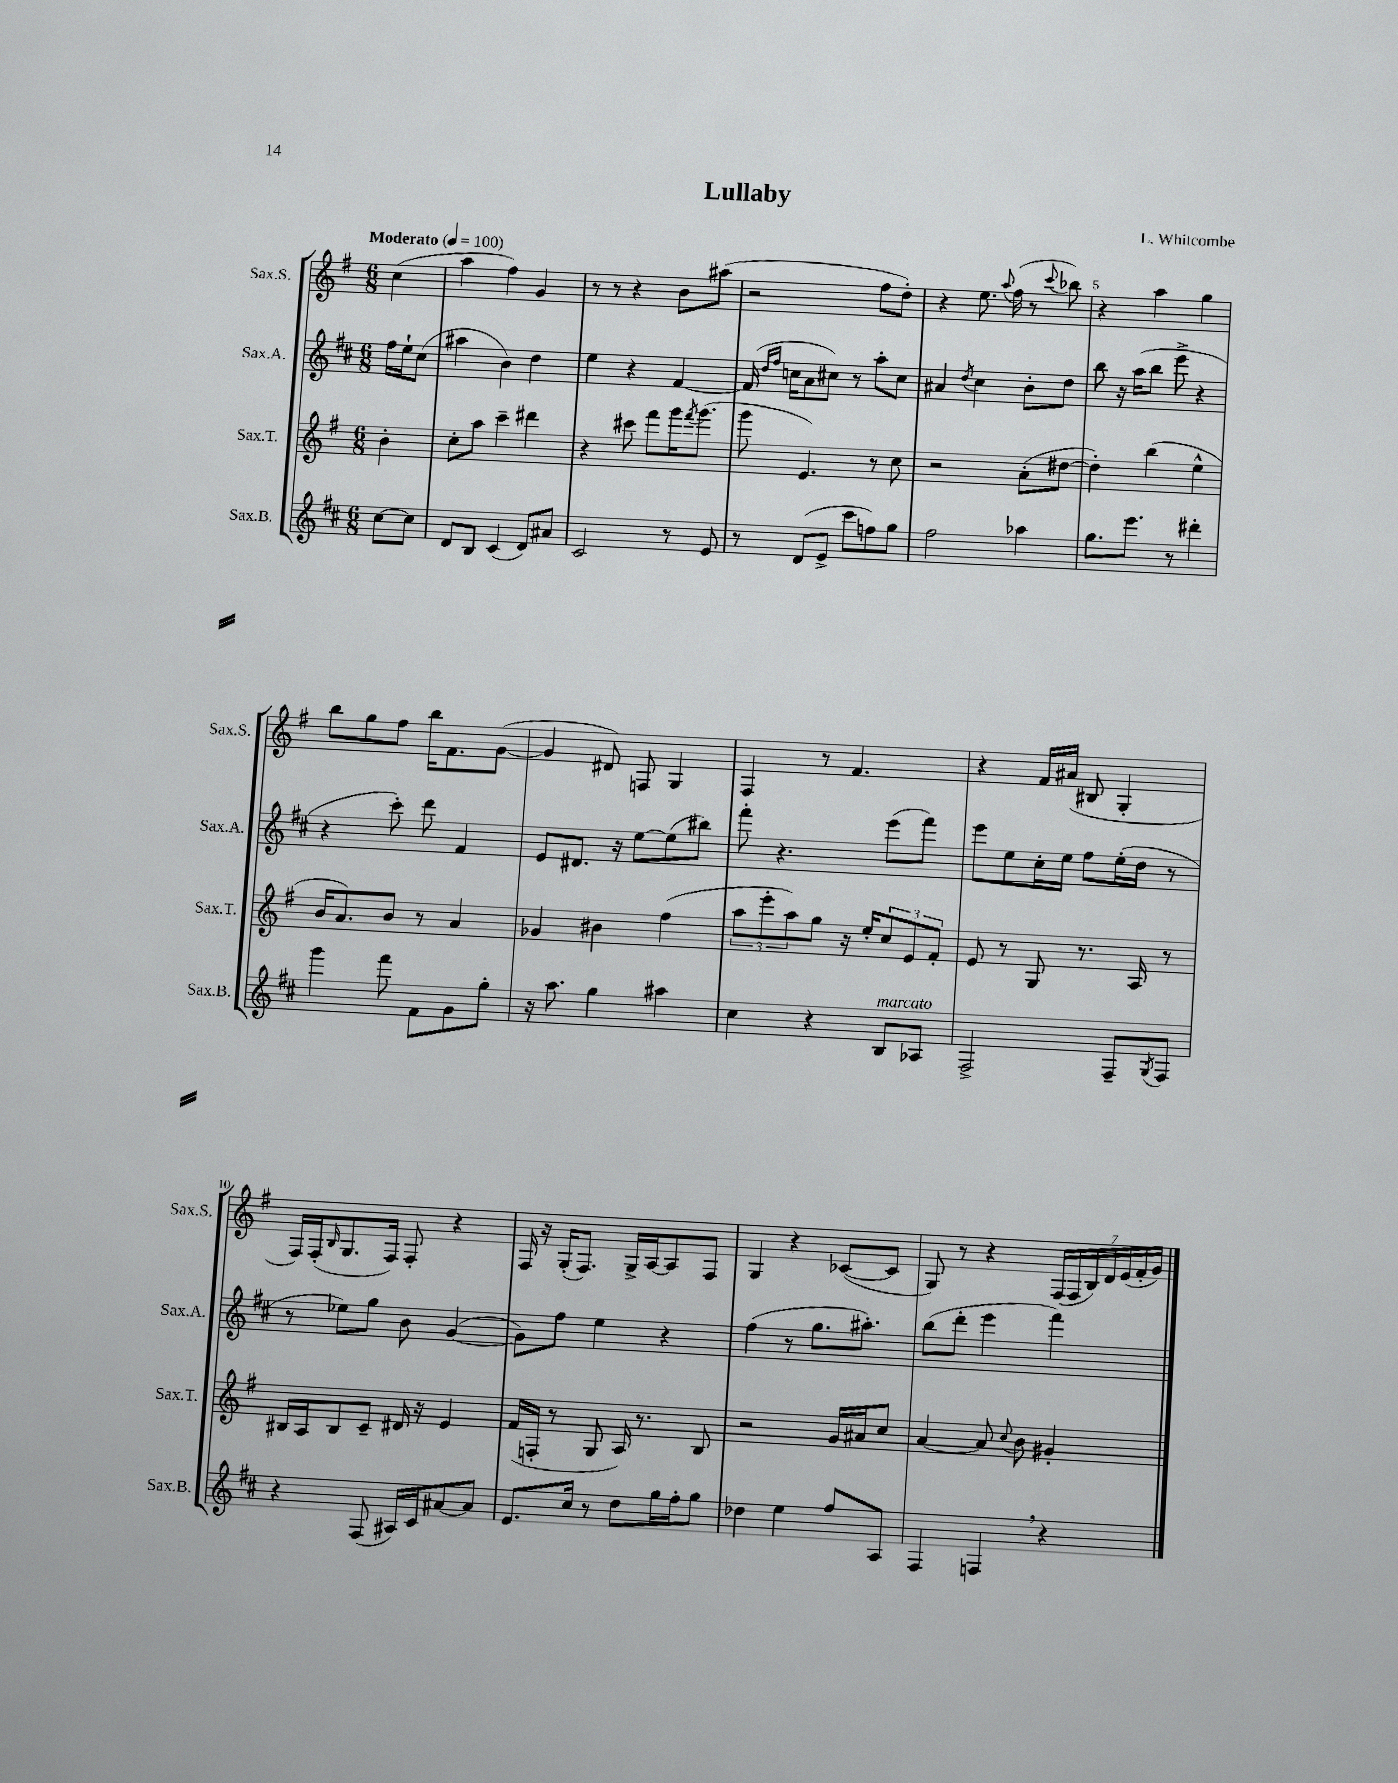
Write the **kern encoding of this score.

**kern	**kern	**kern	**kern
*staff4	*staff3	*staff2	*staff1
*clefG2	*clefG2	*clefG2	*clefG2
*k[f#c#]	*k[f#]	*k[f#c#]	*k[f#]
*M6/8	*M6/8	*M6/8	*M6/8
*MM100	*MM100	*MM100	*MM100
[8cc#	4b'	16ff#	(4cc
.	.	16ee`	.
8cc#]	.	(8cc#	.
=	=	=	=
8d	8cc'	4aa#	4aa
8B	8aa	.	.
(4c#	4ccc~	4b)	4ff#)
8d)	4ddd#	4dd	4g
8a#	.	.	.
=	=	=	=
2c#	4r	4ee	8r
.	.	.	8r
.	8ccc#	4r	4r
.	8fff#	.	.
8r	16ggg	[4f#	8b
.	8qfff#	.	.
.	(8.ggg	.	.
8e	.	.	(8aa#
=	=	=	=
8r	8ggg	(16f#]	2r
.	.	16qqdd	.
.	.	16qqff#	.
.	.	16cc	.
(8d	4.e)	8a	.
8e^	.	8cc#)	.
8ccc#	.	8r	.
8ff)	8r	8aa'	8ff#
8gg	8cc	8cc#	8dd')
=	=	=	=
2ff#	2r	4a#	4r
.	.	8qdd	.
.	.	4cc#	8.ee
.	.	.	8qqaa
.	.	.	(16ff#
4aa-	(8a'	8b'	8r
.	.	.	8qqccc
.	[8dd#	8dd	8bb-)
=	=	=	=
8.gg	4dd#'])	8bb	4r
.	.	16r	.
8.eee	.	(16aa	.
.	(4bb	8bb	4aa
8r	.	8eee^	.
4ddd#'	4ee^^	4r	4gg
=	=	=	=
4ggg	16b	4r	8bb
.	8.a)	.	.
.	.	.	8gg
8fff#	8b	8ccc#')	8ff#
8f#	8r	8ddd	16bb
.	.	.	8.f#
8g	4a	4f#	.
8gg'	.	.	([8g
=	=	=	=
16r	4g-	8e	4g]
8.aa	.	.	.
.	.	8.d#	.
4gg	4b#	.	8d#)
.	.	16r	.
.	.	[8ee	8F
4aa#	(4ff#	(8ee]	4G
.	.	8bb#)	.
=	=	=	=
4cc#	12aa	8fff#'	4F#
.	12eee'	.	.
.	.	4.r	.
.	12aa)	.	.
4r	8gg	.	8r
.	16r	.	4.f#
.	16ee'	.	.
8B	12cc	(8eee	.
.	12e	.	.
8A-	.	8fff#)	.
.	12f#'	.	.
=	=	=	=
2F#^	8e	8eee	4r
.	8r	8ee	.
.	8G	16cc#'	16f#
.	.	16ee	(16a#
.	8.r	8ff#	8B#
8F#~	.	(16ee'	4G'
.	16A	16dd	.
8qG	.	.	.
8F#	8r	8r	.
=	=	=	=
4r	16B#	8r	16F#)
.	16A	.	(16F#'
.	.	.	16qqB
.	8B#	8ee-)	8.G
(8F#	8c~	8gg	.
.	.	.	16F#)
16A#)	16d#	8b	8F#'
16c#	16r	.	.
[8a#	4e	([4g	4r
8a#]	.	.	.
=	=	=	=
8.e	(16f#	8g])	16F#
.	16F'	.	16r
.	8r	8ff#	(16G'
16cc#	.	.	8.F#)
8r	8G	4ee	.
8dd	16A)	.	16G^
.	8.r	.	[16A
16gg	.	4r	8A]
16ff#'	.	.	.
8gg	8B	.	8F#
=	=	=	=
4dd-	2r	(4ff#	4G
4ee	.	8r	4r
.	.	8.gg	.
8ff#	16g	.	([8c-
.	16a#	8.aa#')	.
8A	8cc	.	8c-]
=	=	=	=
4F#	[4a	(8bb	8G)
.	.	8ddd'	8r
4F	8a]	4eee	4r
.	8qqcc	.	.
.	8b	.	.
4r	4g#'	4fff#)	(28F#
.	.	.	28F#
.	.	.	28B)
.	.	.	28d
.	.	.	(28e
.	.	.	28f#'
.	.	.	28g)
==	==	==	==
*-	*-	*-	*-
